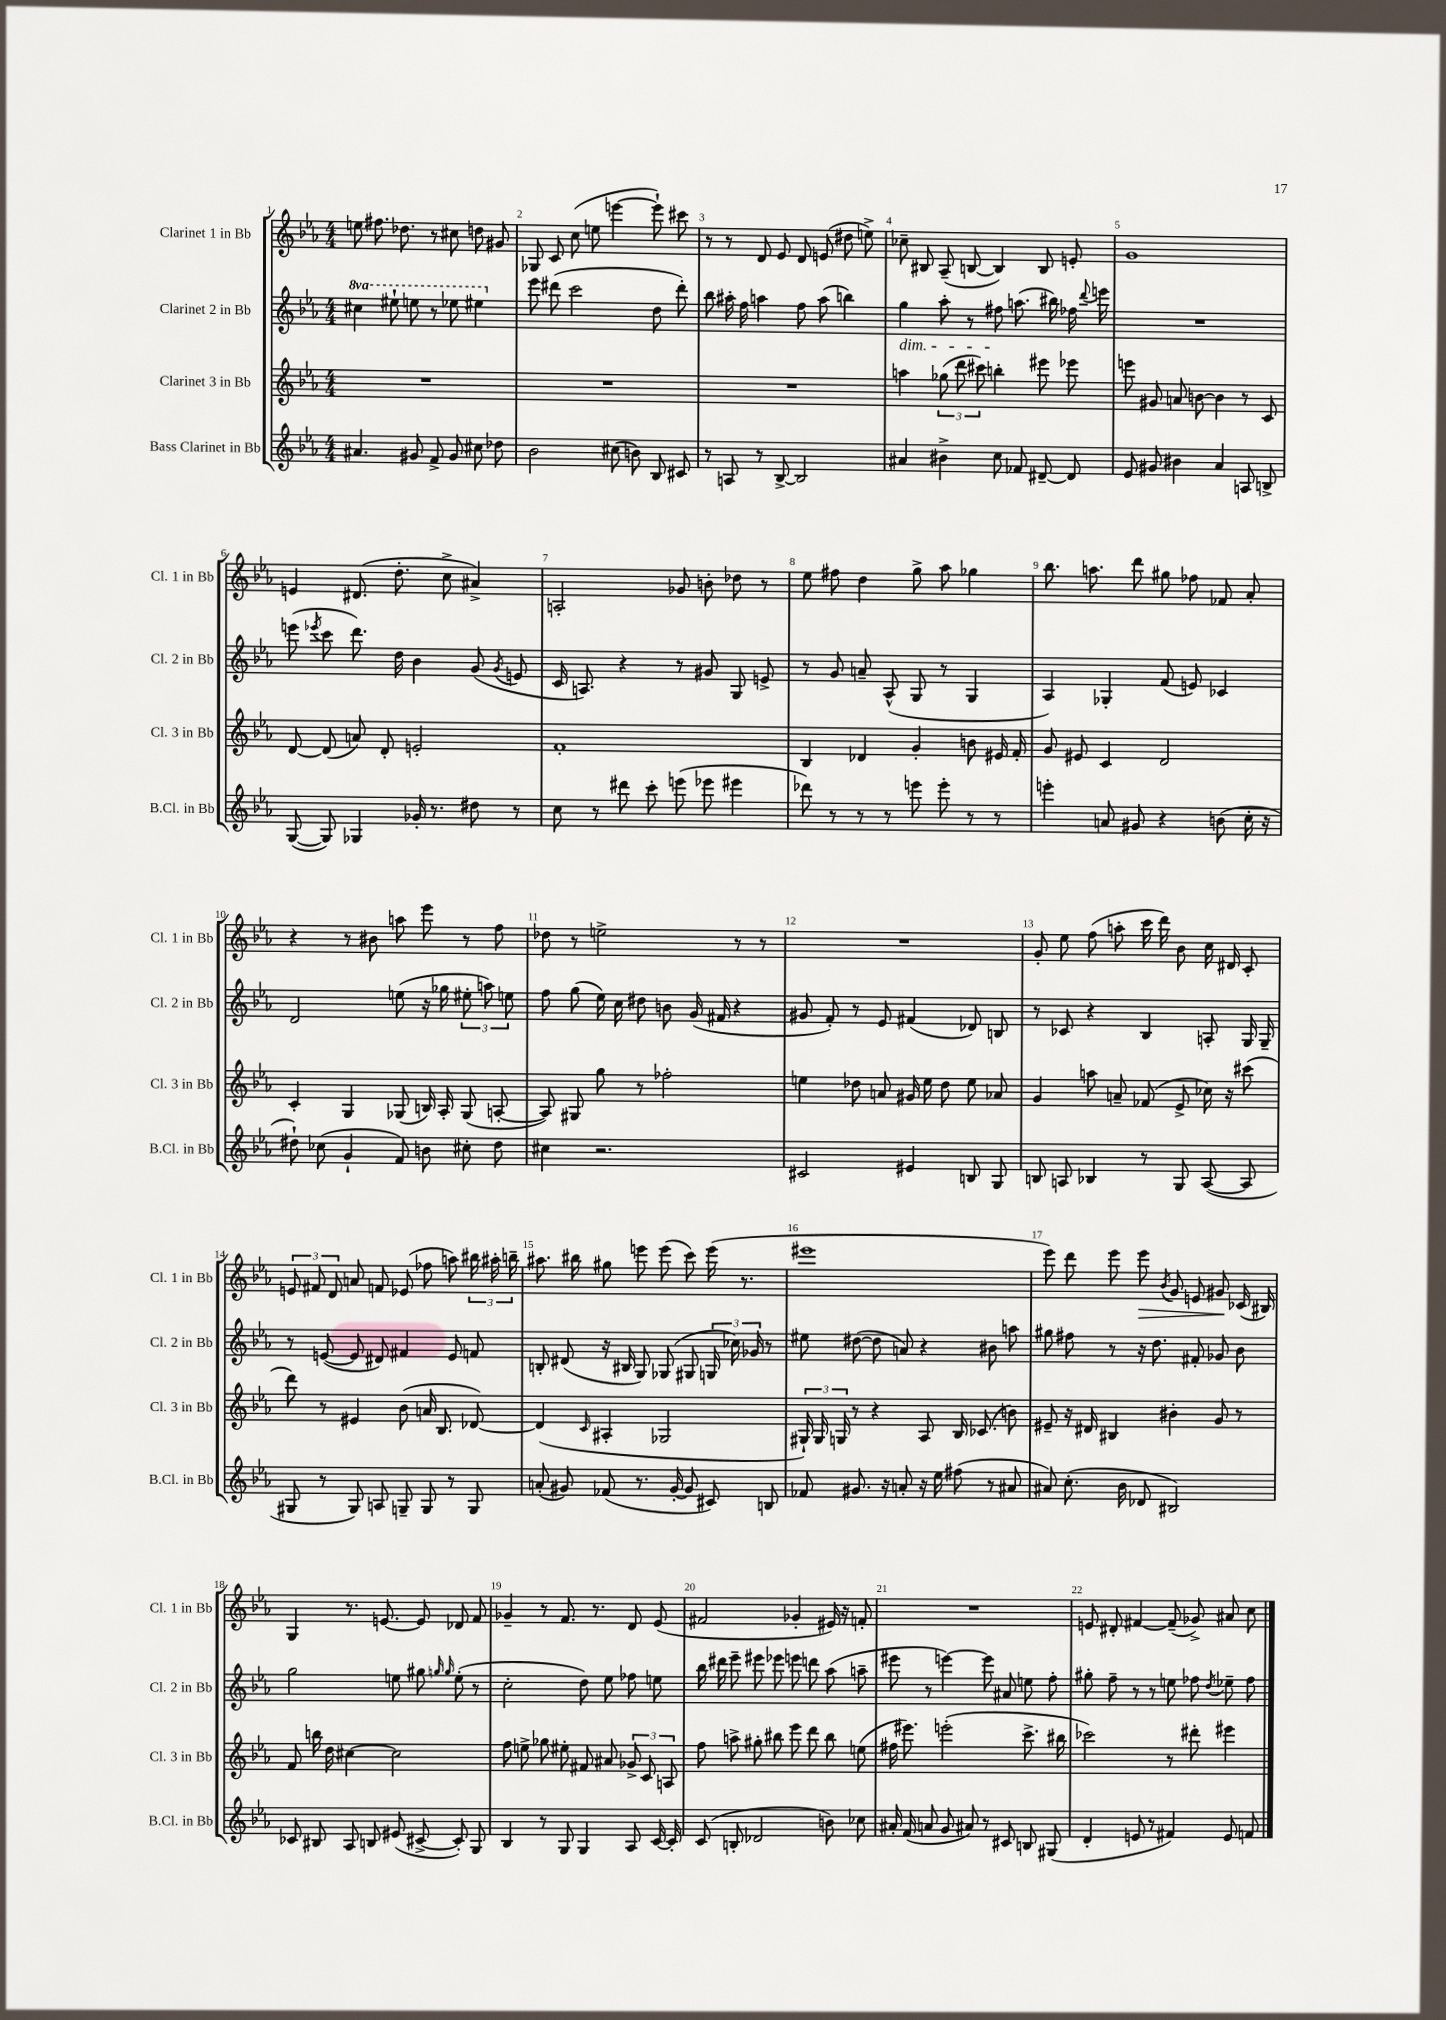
<<
\new StaffGroup <<
\new Staff = "s0" \with { instrumentName = "Clarinet 1 in Bb" shortInstrumentName = "Cl. 1 in Bb" } {
    \clef treble \key ees \major \numericTimeSignature \time 4/4
    \autoBeamOff e''8 fis''8. des''8. r8 cis''8 d''8 gis'8 |
    ges8 c'8 c''8( e''8 e'''4~ e'''8-!) cis'''8 |
    r8 r8 d'8 ees'8 d'8 e'8( dis''8 e''8->) |
    ces''8-- bis8 aes8--( b8~ b4) b8 e'8-. |
    g'1 |
    e'4 dis'8.( d''8.-. c''8-> ais'4->) |
    a2-. ges'8 b'8-. des''8 r8 |
    ees''8 fis''8 d''4 g''8-> aes''8 ges''4 |
    bes''8. a''8. d'''8 gis''8 fes''8 fes'8 aes'8-. |
    r4 r8 bis'8 a''8 ees'''8 r8 f''8 |
    des''8 r8 e''2-> r8 r8 |
    R1 |
    g'8-. ees''8 f''8( a''8-. c'''16 d'''16) bes'8 c''16 dis'16 c'8-. |
    \tuplet 3/2 { e'8 fis'8 d'8 } a'8 f'8 ees'8( fes''8 a''8) \tuplet 3/2 { bis''16 ais''16-. b''16-- } |
    ais''8. bis''16 gis''8 e'''8 e'''8( c'''8) e'''16( r8. |
    eis'''1 |
    ees'''8) d'''8 ees'''8 ees'''8\> \acciaccatura { bes'8 } g'8 e'8 gis'8\! ces'16( bis16) |
    g4 r8. e'8.~ e'8 des'8 f'8 |
    ges'4-- r8 f'8. r8. d'8 ees'8( |
    fis'2 ges'4-. eis'16) r16 f'8-. |
    R1 |
    e'8 dis'8-. fis'4~ fis'8--( ges'8->) ais'8 c''8 \bar "|." |
}
\new Staff = "s1" \with { instrumentName = "Clarinet 2 in Bb" shortInstrumentName = "Cl. 2 in Bb" } {
    \clef treble \key ees \major \numericTimeSignature \time 4/4 \set Staff.ottavationMarkups = #ottavation-simple-ordinals
    \autoBeamOff \ottava #1 cis'''4 eis'''8-! e'''8 r8 ees'''8 eis'''4 \ottava #0 |
    ees'''8 dis'''8( c'''2 d''8 dis'''8-.) |
    bes''8 ais''16-. f''16 a''4 f''8 a''8( b''4) |
    g''4\dim aes''8-. r8 fis''8\! a''8.( bis''16) fes''16 \appoggiatura { d'''8 } e'''16 |
    R1 |
    e'''8( \acciaccatura { ees'''8 } c'''8 d'''8.) d''16 bes'4 g'8( \acciaccatura { g'8 } e'8 |
    c'16 a8.) r4 r8 gis'8 g8 e'8-> |
    r8 g'8 a'8-- aes8-^( g8 r8 g4 |
    aes4) ges4-. f'8( e'8) ces'4 |
    d'2 e''8( r16 ges''16 \tuplet 3/2 { eis''8-. a''8) e''8 } |
    f''8 g''8( ees''16) c''16 dis''8 b'8 g'16( fis'16 r4 |
    gis'8 f'8-.) r8 ees'8 fis'4( des'8) b8 |
    r8 ces'8 r4 bes4 a8-. g16 g16-- |
    r8 e'8~( e'8 dis'8) fis'4 e'8 f'8 |
    b8-. dis'8( r16 bis16 g8) ges8( gis8 \tuplet 3/2 { g16 ces''16) ges'16 } r8 |
    eis''8 dis''8~( dis''8 a'8) r4 bis'8 a''8 |
    gis''8 fis''8 r8 r16 d''8. fis'8-. ges'8 bes'8 |
    g''2 e''8 gis''8 \grace { g''16 g''16 } e''8-.( r8 |
    c''2-. d''8) ees''8 fes''8 e''8 |
    bes''16 dis'''16 ees'''8-- eis'''8 ees'''8 e'''8 d'''8 aes''8( a''8-- |
    eis'''8 r8 e'''4~) e'''8 ais'8 e''8 f''8-. |
    gis''8-. f''8-- r8 r8 e''8 fes''8 \acciaccatura { d''8 } ees''8-- fes''8 \bar "|." |
}
\new Staff = "s2" \with { instrumentName = "Clarinet 3 in Bb" shortInstrumentName = "Cl. 3 in Bb" } {
    \clef treble \key ees \major \numericTimeSignature \time 4/4
    \autoBeamOff R1 |
    R1 |
    R1 |
    a''4 \tuplet 3/2 { ges''8( d'''8 cis'''8) } b''4-. eis'''8 ees'''8 |
    e'''8 gis'8 a'8 b'8~ b'4 r8 c'8 |
    d'8~ d'8( a'8) d'8-. e'2-. |
    f'1-. |
    bes4 des'4 g'4-. b'8 eis'16 f'16-. |
    g'8 eis'8 c'4 d'2 |
    c'4-. g4 ges8( b16) aes16-. ges8( a8~-. |
    a8) gis8 g''8 r8 fes''2-. |
    e''4 des''8 a'8 gis'16 e''16 des''8 e''8 aes'8 |
    g'4 a''8 a'8-- fes'8( ees'8-> ces''16) r16 cis'''8( |
    d'''8) r8 eis'4 bes'8( a'16 bes8. des'8~) |
    des'4( \grace { c'16 } ais4-. ges2 |
    \tuplet 3/2 { gis16-!) gis16 g16 } r8 r4 aes8 bes16 ces'8.( b'8) |
    eis'8-- r16 dis'16 bis4 bis'4-. g'8 r8 |
    f'8 b''16 d''16 cis''4~ cis''2 |
    f''8 e''8-> ges''8 eis''8-. fis'8 ais'8 \tuplet 3/2 { ges'8-> c'8 a8 } |
    f''8 a''8-> gis''8-. bis''8 ees'''8 d'''8 bis''8 e''8( |
    fis''16 eis'''8.) e'''2-.( c'''8.-> bis''16 |
    ces'''2) r8 dis'''8-. eis'''4 \bar "|." |
}
\new Staff = "s3" \with { instrumentName = "Bass Clarinet in Bb" shortInstrumentName = "B.Cl. in Bb" } {
    \clef treble \key ees \major \numericTimeSignature \time 4/4
    \autoBeamOff ais'4. gis'8 f'8-> gis'8 cis''8 des''8 |
    bes'2 cis''8( b'8) bes8 cis'8 |
    r8 a8 r8 bes8~-> bes2 |
    ais'4 bis'4-> c''8 fes'8 dis'8~-- dis'8 |
    ees'8 gis'8 bis'4 aes'4 a8 b8-> |
    g8~( g8) ges4 ges'16-. r8. dis''8 r8 |
    c''8 r8 dis'''8 c'''8-. e'''8( ees'''8 eis'''4 |
    des'''8) r8 r8 r8 e'''8 e'''8-. r8 r8 |
    e'''4-. a'8 gis'8 r4 b'8( c''16-. r16 |
    dis''8-!) ces''8( g'4-! f'8) b'8 cis''8-. dis''8 |
    cis''4 r2. |
    cis'2 eis'4 b8 g8 |
    b8 a8 bes4 r8 g8 a8~( a8 |
    gis8 r8 gis8) a8 g8-- g8 r8 g8 |
    a'8-.( gis'8) fes'8( r8. gis'16~-. gis'8 cis'8) b8 |
    fes'8 gis'8. r16 a'8-. r16 ees''16 fis''8( r8 ais'8 |
    ais'8) c''8.-.( bes'16 des'8 bis2) |
    ces'8 bis8 aes8 b8 eis'8( cis'8~-> cis'8-.) g8 |
    bes4 r8 g8 g4 aes8 c'16~ c'16-. |
    c'8( b8-. des'2 b'8) ces''8 |
    ais'16-. f'16( a'8 g'8 ais'8) r8 cis'8 b8 gis8( |
    d'4-. e'8 r8 fis'4) e'8 f'8 \bar "|." |
}
>>
>>
\layout { \context { \Score \override BarNumber.break-visibility = ##(#f #t #t) barNumberVisibility = #all-bar-numbers-visible } }
